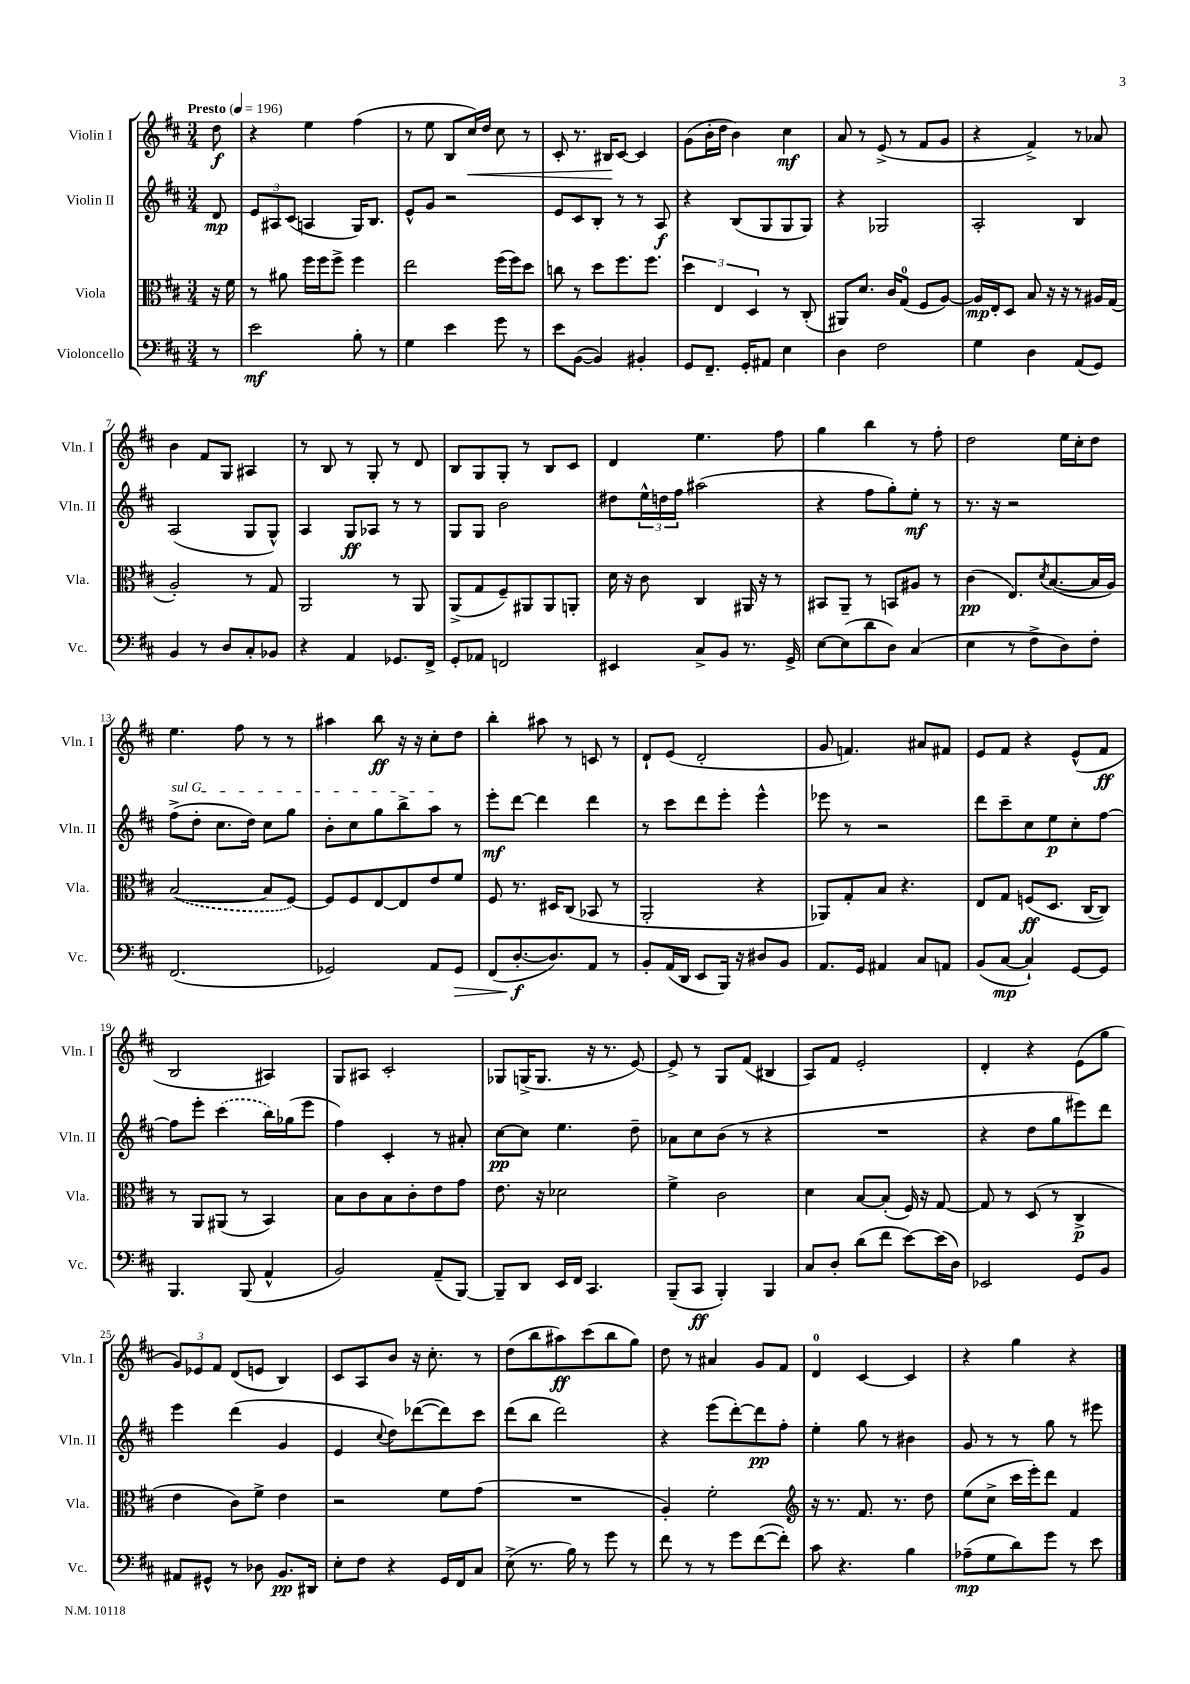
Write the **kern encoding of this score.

**kern	**kern	**kern	**kern
*staff4	*staff3	*staff2	*staff1
*clefF4	*clefC3	*clefG2	*clefG2
*k[f#c#]	*k[f#c#]	*k[f#c#]	*k[f#c#]
*M3/4	*M3/4	*M3/4	*M3/4
*MM196	*MM196	*MM196	*MM196
8r	16r	8d	8dd
.	16f#	.	.
=	=	=	=
2e	8r	12e	4r
.	.	12A#	.
.	8a#	.	.
.	.	(12c#	.
.	16ff#	4A	4ee
.	16ff#	.	.
.	8ff#^	.	.
8B'	4ff#	16G)	(4ff#
.	.	8.B	.
8r	.	.	.
=	=	=	=
4G	2ee	8e^^	8r
.	.	8g	8ee
4e	.	2r	8B
.	.	.	16cc#)
.	.	.	16dd
8g	(16ff#	.	8cc#
.	16ff#)	.	.
8r	8dd	.	8r
=	=	=	=
8e	8cc	8e	8c#'
([8BB	8r	8c#	8.r
4BB])	8dd	8B'	.
.	.	.	16B#
.	8.ff#	8r	[8c#
4BB#'	.	8r	4c#]
.	8.ff#	.	.
.	.	8A	.
=	=	=	=
8GG	6dd	4r	(8g
8.FF#~	.	.	16b'
.	6E	.	.
.	.	.	16dd
.	.	(8B	4b)
16GG'	.	.	.
.	6D	.	.
8AA#	.	8G	.
4E	8r	8G	4cc#
.	(8C#'	8G)	.
=	=	=	=
4D	8AA#)	4r	8a
.	8.d	.	8r
2F#	.	2G-	(8e^
.	16c#	.	.
.	(8G	.	8r
.	8F#	.	8f#
.	[8A)	.	8g
=	=	=	=
4G	16A]	2A'	4r
.	16E'	.	.
.	8D	.	.
4D	8B	.	4f#^)
.	16r	.	.
.	16r	.	.
(8AA	8r	4B	8r
8GG)	16A#	.	8a-
.	(16G	.	.
=	=	=	=
4BB	2A')	(2A	4b
8r	.	.	8f#
8D	.	.	8G
8C#'	8r	8G	4A#
8BB-	8G	8G^^)	.
=	=	=	=
4r	2AA	4A	8r
.	.	.	8B
4AA	.	8G	8r
.	.	8A-	8G'
8.GG-	8r	8r	8r
.	8AA	8r	8d
16FF#^	.	.	.
=	=	=	=
8GG'	(8AA^	8G	8B
8AA-	8G	8G	8G
2FF	8F#~)	2b	8G'
.	8AA#	.	8r
.	8AA#	.	8B
.	8AA'	.	8c#
=	=	=	=
4EE#	16d	8dd#	4d
.	16r	.	.
.	8c#	24ee^^	.
.	.	24dd	.
.	.	24ff#	.
8C#^	4C#	(2aa#	4.ee
8BB	.	.	.
8.r	16AA#	.	.
.	16r	.	.
.	8r	.	8ff#
16GG^	.	.	.
=	=	=	=
[8E	8BB#	4r	4gg
(8E]	8AA~	.	.
8d	8r	8ff#	4bb
8D)	8BB	8gg')	.
(4C#	8A#	8ee'	8r
.	8r	8r	8ff#'
=	=	=	=
4E	(4c#	8.r	2dd
.	.	16r	.
8r	8.E)	2r	.
8F#^	.	.	.
.	8qd	.	.
.	([8.B	.	.
8D)	.	.	16ee
.	.	.	16cc#'
8F#'	16B]	.	8dd
.	16A)	.	.
=	=	=	=
(2.FF#	([2B	(8ff#^	4.ee
.	.	8dd'	.
.	.	8.cc#	.
.	.	.	8ff#
.	.	16dd)	.
.	8B]	8cc#	8r
.	[8F#)	8gg	8r
=	=	=	=
2GG-)	8F#]	8b'	4aa#
.	8F#	8cc#	.
.	[8E	8gg	8bb
.	8E]	8bb^	16r
.	.	.	16r
8AA	8e	8aa	8cc#'
8GG-	8f#	8r	8dd
=	=	=	=
(8FF#	8F#	8eee'	4bb'
[8.D'	8.r	[8ddd	.
.	.	4ddd]	8aa#
8.D])	16D#	.	.
.	(8C#	.	8r
8AA	8BB-	4ddd	8c
8r	8r	.	8r
=	=	=	=
8BB'	2AA'	8r	8d`
(16AA	.	8ccc#	(8e
16DD	.	.	.
8EE	.	8ddd	2d'
16BBB)	.	8eee'	.
16r	.	.	.
8D#	4r	4eee^^	.
8BB	.	.	.
=	=	=	=
8.AA	8AA-)	8eee-	8g
.	8G'	8r	4.f)
16GG	.	.	.
4AA#	8B	2r	.
.	4.r	.	.
8C#	.	.	8a#
8AA	.	.	8f#
=	=	=	=
(8BB	8E	8ddd	8e
[8C#	8G	8ccc#~	8f#
4C#`])	(8F	8cc#	4r
.	8.D	8ee	.
[8GG	.	8cc#'	(8e^^
.	[16C#	.	.
8GG]	8C#])	[8ff#	8f#
=	=	=	=
4.BBB	8r	8ff#]	2B
.	8AA	8eee'	.
.	(8AA#	(4ccc#	.
(8BBB	8r	.	.
4AA^^	4BB)	16bb)	4A#)
.	.	(16gg-	.
.	.	8eee	.
=	=	=	=
2BB)	8B	4ff#)	8G
.	8c#	.	8A#
.	8B	4c#'	2c#'
.	8c#'	.	.
(8AA~	8e	8r	.
[8BBB)	8g	8a#'	.
=	=	=	=
8BBB~]	8.e	[8cc#	8G-
8DD	.	8cc#]	(16G^
.	16r	.	8.G
16EE	2d-	4.ee	.
16FF#	.	.	.
4.CC#	.	.	16r
.	.	.	8.r
.	.	8dd~	[8e)
=	=	=	=
(8BBB~	4f#^	8a-	8e^]
8CC#	.	8cc#	8r
4BBB')	2c#	(8b	8G
.	.	8r	(8f#
4BBB	.	4r	4B#
=	=	=	=
8C#	4d	2.r	8A)
8D'	.	.	8f#
(8d	[8B	.	2e'
8f#	(8B']	.	.
[8e)	16F#)	.	.
.	16r	.	.
(16e]	[8G	.	.
16D)	.	.	.
=	=	=	=
2EE-	8G]	4r	4d'
.	8r	.	.
.	(8D	8dd	4r
.	8r	8gg	.
8GG	4C#^	8eee#)	(8e
8BB	.	8ddd	8gg
=	=	=	=
8AA#	4e	4eee	12g)
.	.	.	12e-
8GG#^^	.	.	.
.	.	.	12f#
8r	8c#)	(4ddd	(8d
8D-	8f#^	.	8e
8.BB	4e	4g	4B)
16DD#	.	.	.
=	=	=	=
8E'	2r	4e	8c#
8F#	.	.	8A
.	.	8qqcc#	.
4r	.	8dd)	8b
.	.	([8ddd-	16r
.	.	.	8.cc#'
16GG	8f#	8ddd-])	.
16FF#	.	.	.
8C#	(8g	8ccc#	8r
=	=	=	=
(8E^	2.r	(8ddd	(8dd
8.r	.	8bb	8bb
.	.	2ddd)	8aa#)
16B)	.	.	.
8r	.	.	(8ccc#
8g	.	.	8bb
8r	.	.	8gg)
=	=	=	=
8f#	4A')	4r	8dd
8r	.	.	8r
8r	2f#'	(8eee	4a#
8g	.	[8ddd')	.
([8f#	.	8ddd]	8g
8f#'])	.	8ff#'	8f#
=	=	=	=
*	*clefG2	*	*
8c#	16r	4ee'	4d
.	8.r	.	.
4.r	.	.	.
.	8.f#	8gg	[4c#
.	.	8r	.
.	8.r	.	.
4B	.	4b#	4c#]
.	8dd	.	.
=	=	=	=
(8A-~	(8ee	8g	4r
8G	8cc#^	8r	.
8d)	16ccc#	8r	4gg
.	16eee')	.	.
8g	8ddd	8gg	.
8r	4f#	8r	4r
8e	.	8eee#	.
==	==	==	==
*-	*-	*-	*-
